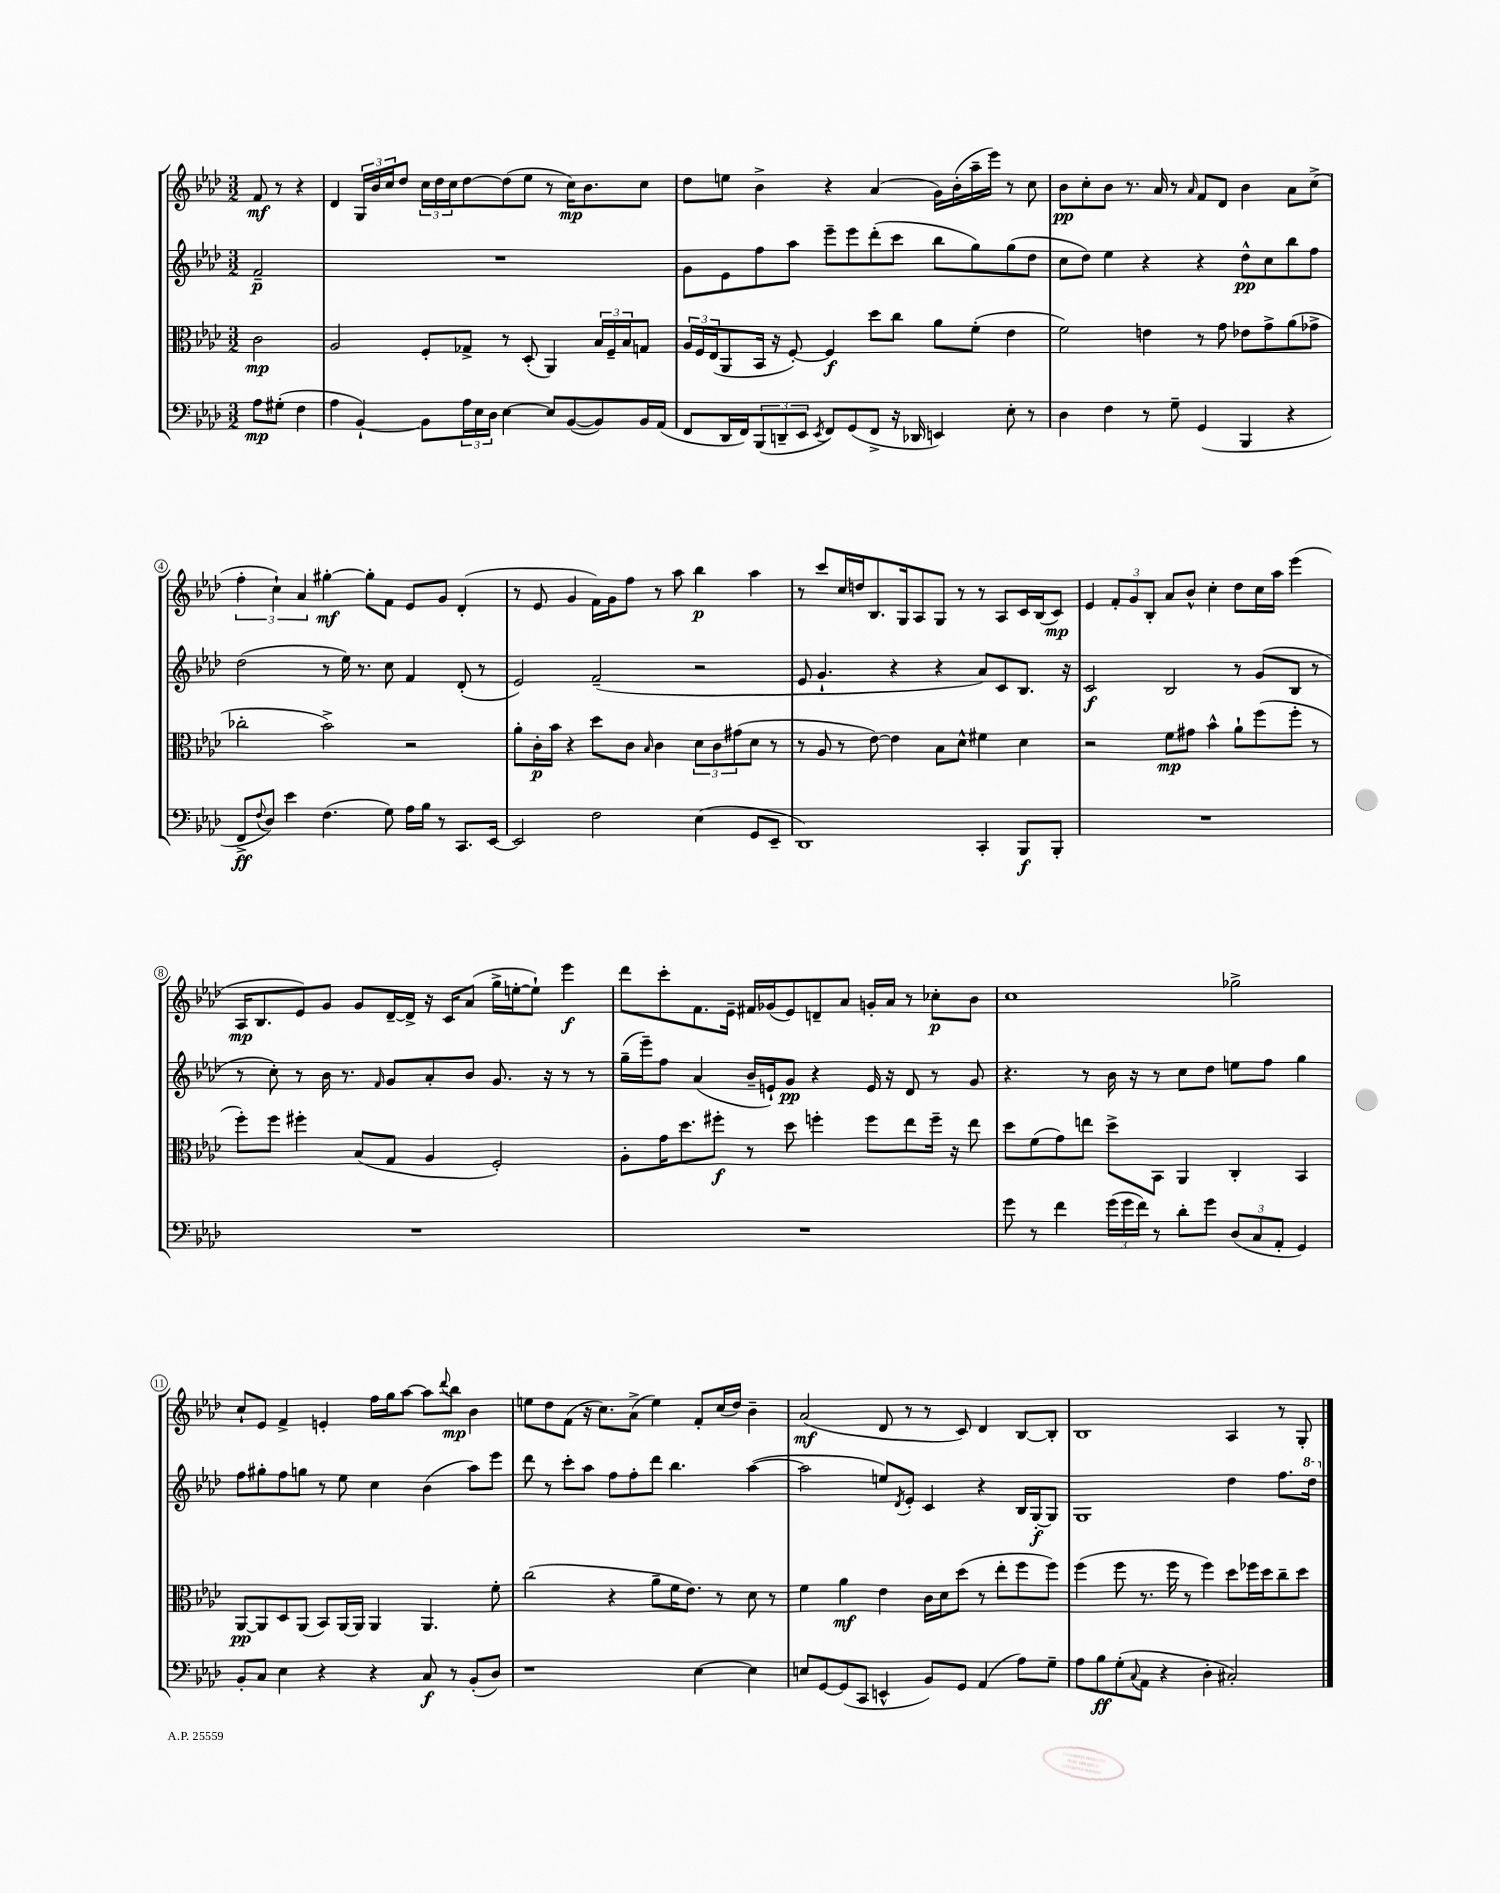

**kern	**kern	**kern	**kern
*staff4	*staff3	*staff2	*staff1
*clefF4	*clefC3	*clefG2	*clefG2
*k[b-e-a-d-]	*k[b-e-a-d-]	*k[b-e-a-d-]	*k[b-e-a-d-]
*M3/2	*M3/2	*M3/2	*M3/2
8A-	2c	2f~	8f
(8G#'	.	.	8r
4F	.	.	4r
=	=	=	=
4A-	2A-	1.r	4d-
[4BB-`)	.	.	24G
.	.	.	24b-
.	.	.	24cc
.	.	.	8dd-
8BB-]	8F'	.	24cc
.	.	.	24dd-
.	.	.	24cc
24A-	8G-^	.	[8dd-
24E-	.	.	.
24D-	.	.	.
[4E-	8r	.	(8dd-]
.	(8D-'	.	8ee-
8E-]	4AA-)	.	8r
([8BB-	.	.	16cc)
.	.	.	8.b-
8BB-])	24B-	.	.
.	24F~	.	.
.	24B-	.	.
16BB-	8G	.	8cc
(16AA-	.	.	.
=	=	=	=
8FF	24A-	8g	8dd-
.	24F	.	.
.	(24E-	.	.
16DD-	8AA-	8e-	8ee
16FF)	.	.	.
(12BBB-	16BB-	8ff	4b-^
.	16r	.	.
12DD~	.	.	.
.	[8F')	8aa-	.
12EE-	.	.	.
8qEE-	.	.	.
8FF)	4F]	8eee-~	4r
(8GG	.	8eee-	.
8FF^	8dd-	(8ddd-'	(4a-
16r	8cc	8ccc	.
16DD-	.	.	.
4EE)	8a-	8bb-	16g)
.	.	.	(16b-'
.	(8f'	8gg)	16aa-~
.	.	.	16eee-)
8E-'	4e-	(8gg	8r
8r	.	8dd-	8cc
=	=	=	=
4D-	2f)	8cc	8b-
.	.	8dd-)	8cc'
4F	.	4ee-	8b-
.	.	.	8.r
8r	4e	4r	.
.	.	.	16a-
8G~	.	.	8r
.	.	.	16qqa-
(4GG	8r	4r	8f
.	8g	.	8d-
4BBB-	8e-	8dd-^^	4b-
.	8g^	8cc	.
4r	(8a-	8bb-	8a-
.	8g-^	8ff	(8cc^
=	=	=	=
8FF^	2cc-'	(2dd-	6ff'
8qqF	.	.	.
8D-)	.	.	.
.	.	.	6cc`)
4e-	.	.	.
.	.	.	6a-
(4.F	2b-^)	8r	[4gg#'
.	.	16ee-)	.
.	.	8.r	.
.	.	.	8gg#']
8G)	.	8cc	8f
16A-	2r	4f	8e-
16B-	.	.	.
8r	.	.	8g
8.CC	.	(8d-'	(4d-'
.	.	8r	.
[16EE-	.	.	.
=	=	=	=
2EE-]	8a-'	2e-)	8r
.	16c'	.	8e-
.	16b-	.	.
.	4r	.	4g
2F	8dd-	(2f~	16f)
.	.	.	16g
.	8c	.	8ff
.	16qqB-	.	.
.	4c	.	8r
.	.	.	8aa-
(4E-	12d-	2r	4bb-
.	12c	.	.
.	(12g#	.	.
8GG	8d-	.	4aa-
8EE-~	8r	.	.
=	=	=	=
1DD-)	8r	8e-	8r
.	8A-	4.g`	8ccc
.	8r	.	16cc
.	.	.	16dd
.	[8e-)	.	8.B-
.	4e-]	4r	.
.	.	.	16G
.	.	.	8A-
.	8B-	4r	8G
.	8d-^^	.	8r
4CC'	4f#	8a-)	8r
.	.	8c	8A-
8BBB-	4d-	8.B-	16c
.	.	.	(16B-
8BBB-'	.	.	8c)
.	.	16r	.
=	=	=	=
1.r	2r	2c	4e-
.	.	.	12f'
.	.	.	12g
.	.	.	12B-'
.	8f	2B-	8a-
.	8g#	.	8b-^^
.	4b-^^	.	4cc'
.	8a-`	8r	8dd-
.	(8ff	(8g	16cc
.	.	.	16aa-
.	8ff'	8B-	(4eee-
.	8r	8r	.
=	=	=	=
1.r	8ff')	8r	16A-
.	.	.	8.B-
.	8ff	8cc')	.
.	4ff#'	8r	8e-)
.	.	16b-	8g
.	.	8.r	.
.	(8B-	.	8g
.	.	16qqf	.
.	8G	8g	[16d-~
.	.	.	16d-^]
.	4A-	8a-'	16r
.	.	.	16c
.	.	8b-	(8a-
.	2F')	8.g	16gg^
.	.	.	[16ee'
.	.	.	8ee`])
.	.	16r	.
.	.	8r	4eee-
.	.	8r	.
=	=	=	=
1.r	8A-'	(16gg~	8ddd-
.	.	16eee-~)	.
.	16g	8ff	8ccc'
.	8.dd-	.	.
.	.	(4a-	8.f
.	8ff#'	.	.
.	.	.	16e-~
.	8r	16b-~	16f#
.	.	16e`)	(16g-
.	8dd-	8g	8e-)
.	4ff'	4r	8d~
.	.	.	8a-
.	8ff	16e	16g'
.	.	16r	16a-
.	8ee-	8d-	8r
.	16ff~	8r	8cc-'
.	16r	.	.
.	8ee-	8g	8b-
=	=	=	=
8g	8dd-	4.r	1cc
8r	(8f	.	.
4f	8g)	.	.
.	8ee	8r	.
(24g	8dd-^	16b-	.
24g	.	.	.
.	.	16r	.
24f)	.	.	.
8r	8BB-	8r	.
8d-'	4AA-	8cc	.
8g	.	8dd-	.
(12D-	4C'	8ee	2gg-^
12C	.	.	.
.	.	8ff	.
12AA-'	.	.	.
4GG)	4BB-	4gg	.
=	=	=	=
8BB-'	[8AA-	8ff	8cc`
8C	8AA-]	8gg#'	8e-
4E-	8D-	8ff	4f^
.	(8AA-	8gg	.
4r	8BB-)	8r	4e'
.	[16AA-	8ee-	.
.	16AA-]	.	.
4r	4AA-	4cc	16ff
.	.	.	16gg
.	.	.	[8aa-
8C	4.AA-	(4b-	8aa-]
.	.	.	8qqddd-
8r	.	.	8bb-
(8BB-'	.	8aa-)	4b-
8D-)	8f'	8eee-	.
=	=	=	=
1r	(2cc	8ddd-	8ee
.	.	8r	8dd-
.	.	8ccc'	(8f
.	.	8aa-	16r
.	.	.	8.cc)
.	4r	8ff	.
.	.	8ff'	(8a-^
.	8a-~	8ddd-	4ee)
.	16f	4.bb-	.
.	8.e-)	.	.
[4E-	.	.	8f'
.	8r	.	(16cc
.	.	.	16dd-)
4E-]	8d-	([4aa-	4b-~
.	8r	.	.
=	=	=	=
8E	4f	2aa-]	(2a-
[8GG	.	.	.
(8GG]	4a-	.	.
8CC	.	.	.
4EE^^	4e-	8ee)	8d-
.	.	8qd-	.
.	.	8e-'	8r
8BB-)	16c	4c	8r
.	16d-	.	.
8GG	(8dd-	.	8c)
(4AA-	8r	4r	4d-
.	8ee-'	.	.
8A-)	8ff	16B-	[8B-
.	.	[16G'	.
8G~	8ff)	8G]	8B-']
=	=	=	=
8A-	(4ff	1G	1B-
8B-	.	.	.
(8G'	8ff	.	.
8qqC	.	.	.
8AA-	8.r	.	.
4r	.	.	.
.	16ff	.	.
.	8r	.	.
4D-'	4ff)	.	.
2C#')	8dd-	4dd-	4A-
.	16ff-	.	.
.	16dd-	.	.
.	8cc~	8.ff	8r
.	8dd-	.	8G'
.	.	16ddd-	.
==	==	==	==
*-	*-	*-	*-
